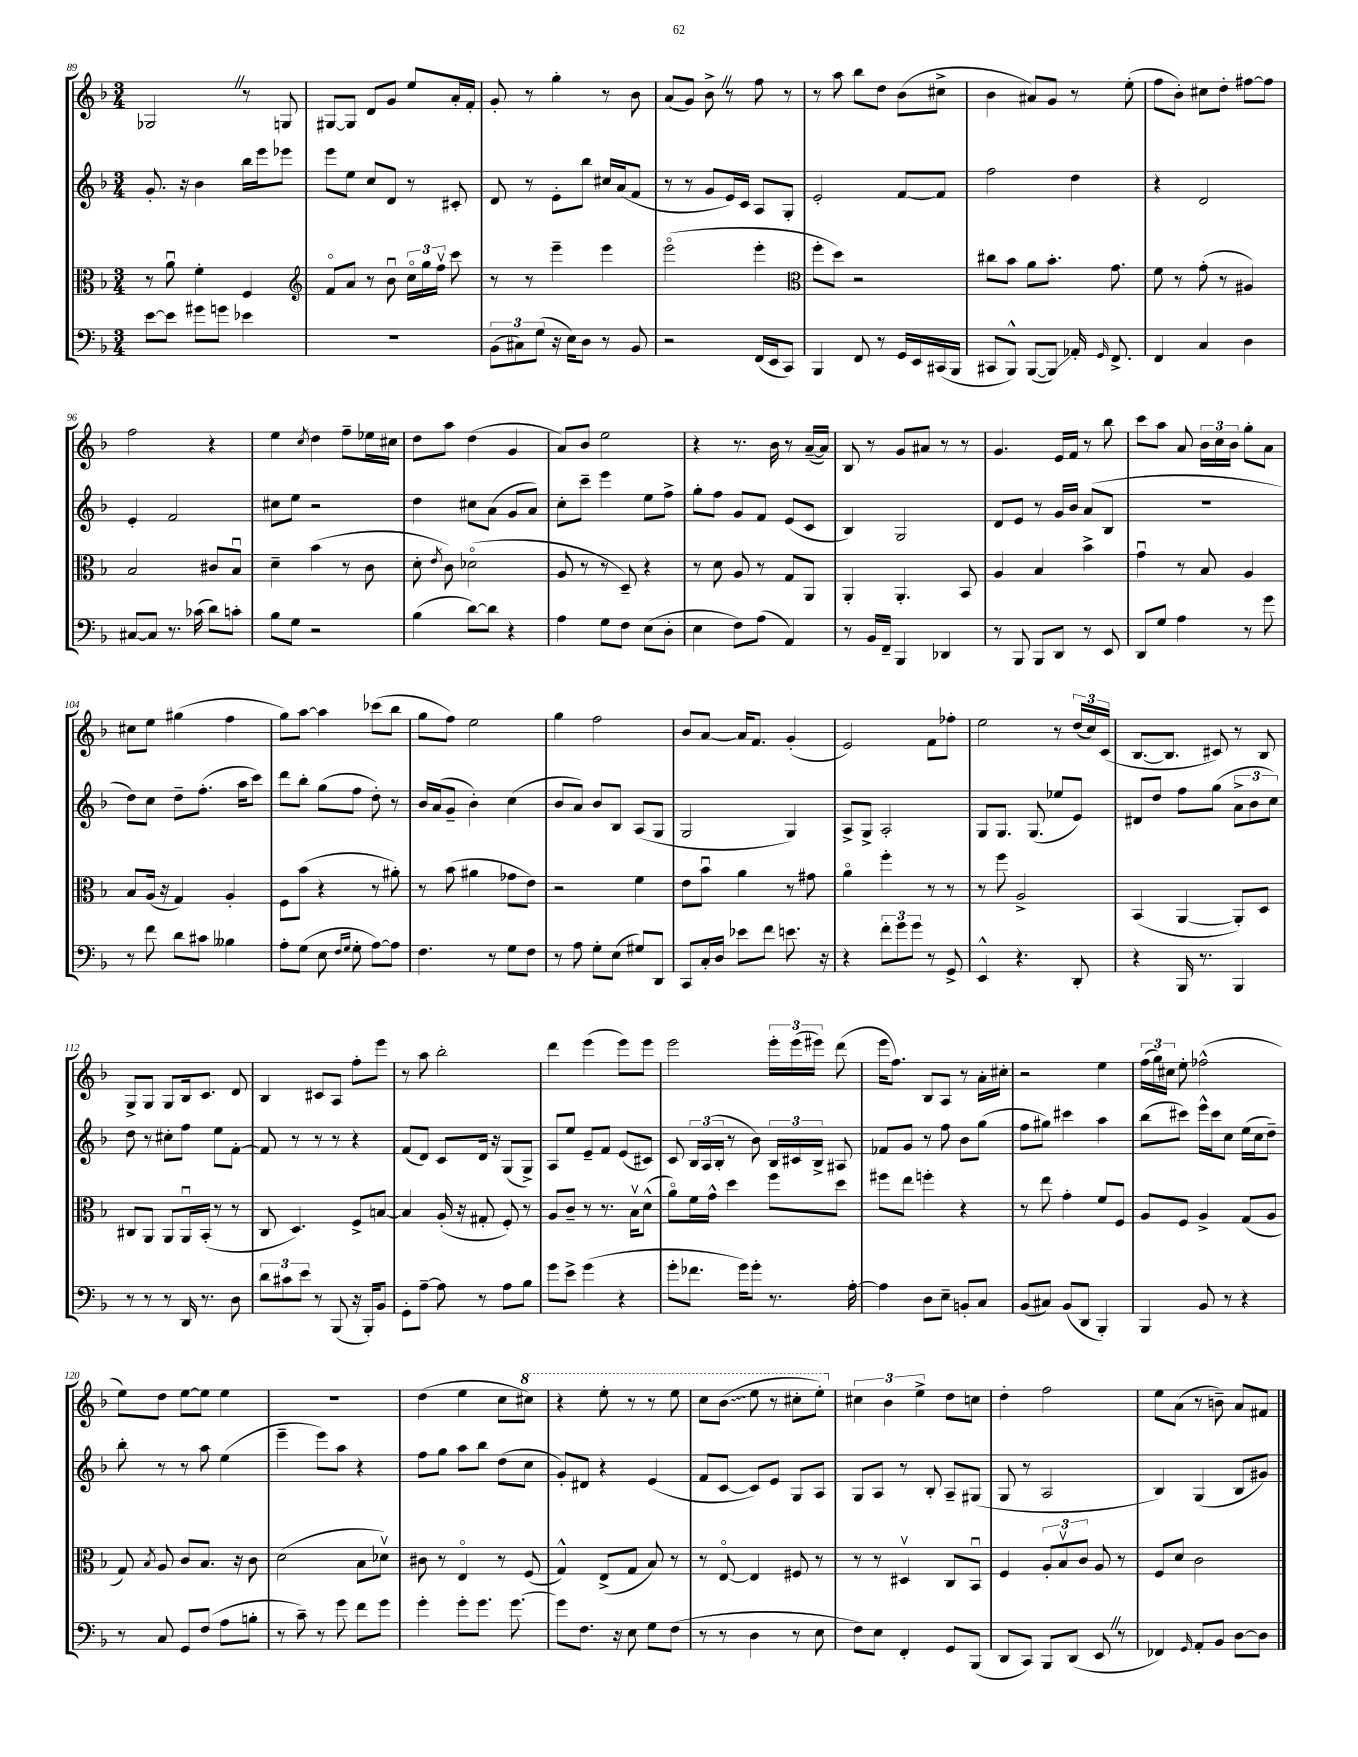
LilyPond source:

<<
\new StaffGroup <<
\new Staff = "s0" {
    \clef treble \key f \major \numericTimeSignature \time 3/4
    \autoBeamOff ges2 \once \override BreathingSign.text = \markup { \musicglyph "scripts.caesura.straight" } \breathe r8 g8 |
    gis8[~ gis8] d'8[ g'8] e''8[ a'16-. f'16]-. |
    g'8-. r8 g''4-. r8 bes'8 |
    a'8[( g'8]) bes'8-> \once \override BreathingSign.text = \markup { \musicglyph "scripts.caesura.straight" } \breathe r8 f''8 r8 |
    r8 a''8 bes''8[ d''8] bes'8[( cis''8]-> |
    bes'4 ais'8[) g'8] r8 e''8-.( |
    f''8[ bes'8]-.) cis''8[ d''8]-. fis''8[~ fis''8] |
    f''2 r4 |
    e''4 \acciaccatura { c''8 } d''4 f''8[-- ees''16 cis''16] |
    d''8[ a''8] d''4( g'4 |
    a'8[) bes'8] e''2 |
    r4 r8. bes'16 r8 a'16[~--( a'16]) |
    bes8 r8 g'8[ ais'8] r8 r8 |
    g'4. e'16[ f'16] r8 bes''8 |
    c'''8[ a''8] a'8 \tuplet 3/2 { bes'16[ c''16 bes'16] } g''8[-. a'8] |
    cis''8[ e''8] gis''4( f''4 |
    g''8[) a''8]~ a''4 ces'''8[( bes''8] |
    g''8[ f''8]) e''2 |
    g''4 f''2 |
    bes'8[ a'8]~ a'16[ f'8.] g'4-.( |
    e'2) f'8[ fes''8]-. |
    e''2 r8 \tuplet 3/2 { d''16[( c''16) c'16]( } |
    bes8.[~ bes8.] cis'8) r8 bes8 |
    g8[-> g8] g8[ bes16 c'8.] d'8 |
    bes4 cis'8[ a8] f''8[-. e'''8] |
    r8 a''8 bes''2-. |
    d'''4 e'''4( e'''8[) e'''8] |
    e'''2 \tuplet 3/2 { e'''16[-. e'''16( eis'''16]) } d'''8( |
    e'''16[ f''8.]) bes8[ a8] r8 a'16[-. cis''16]-. |
    r2 e''4 |
    \tuplet 3/2 { f''16[( g''16) cis''16] } e''8-. fes''2-^( |
    e''8[) d''8] e''8[~ e''8] e''4 |
    R2. |
    d''4( e''4 c''8[ \ottava #1 cis'''8]) |
    r4 e'''8-. r8 r8 e'''8 |
    c'''8[ \once \override Glissando.style = #'zigzag bes''8]\glissando( e'''8 r8 cis'''8[-. e'''8]-.) \ottava #0 |
    \tuplet 3/2 { cis''4 bes'4 e''4-> } d''8[ c''8] |
    d''4-. f''2 |
    e''8[ a'8]( r8 b'8--) a'8[ fis'8] \bar "|." |
}
\new Staff = "s1" {
    \clef treble \key f \major \numericTimeSignature \time 3/4
    \autoBeamOff g'8.-. r16 bes'4 bes''16[ e'''16 ees'''8] |
    e'''8[ e''8] c''8[ d'8] r8 cis'8-. |
    d'8 r8 e'8[-. bes''8] cis''16[ a'16( f'8] |
    r8 r8 g'8[ e'16) c'16] a8[ g8]-. |
    e'2-. f'8[~ f'8] |
    f''2 d''4 |
    r4 d'2 |
    e'4-. f'2 |
    cis''8[ e''8] r2 |
    d''4 cis''8[ a'8]( g'8[ a'8]) |
    c''8[-. c'''8]-- e'''4 e''8[ f''8]-> |
    g''8[-. f''8] g'8[ f'8] e'8[( c'8] |
    bes4) g2 |
    d'8[ e'8] r8 g'16[ bes'16] a'8[( bes8] |
    R2. |
    d''8[) c''8] d''8[-- f''8.]-.( a''16[ c'''8]) |
    d'''8[ bes''8]-. g''8[( f''8] d''8-.) r8 |
    bes'16[ a'16( g'8]-- bes'4-.) c''4( |
    bes'8[ a'8]) bes'8[ bes8] a8[( g8] |
    g2 g4) |
    a8[-> g8]-> a2-. |
    g8[ g8.] g8.( ees''8[ e'8]) |
    dis'8[ d''8] f''8[ g''8]( \tuplet 3/2 { a'8[-> bes'8 c''8]) } |
    d''8 r8 cis''8[-. f''8] e''8[ f'8]~-. |
    f'8 r8 r8 r8 r4 |
    f'8[( d'8]) c'8[ d'16] r16 g8[( g8]->) |
    a8[ e''8] e'8[-- f'8] e'8[( cis'8]) |
    c'8 \tuplet 3/2 { bes16[ a16( bes16]-. } r8 bes'8) \tuplet 3/2 { bes16[ cis'16 bes16]-> } ais8 |
    fes'8[ g'8] r8 f''8 bes'8[ g''8]( |
    f''8[ gis''8]) cis'''4 a''4 |
    bes''8[( cis'''8]) e'''16[-^ cis'''16 c''8] e''16[( c''16 d''8]--) |
    bes''8-. r8 r8 a''8 e''4( |
    e'''4-- e'''8[) a''8] r4 |
    f''8[ g''8] a''8[ bes''8] d''8[( c''8] |
    g'8[-.) dis'8] r4 e'4( |
    f'8[ c'8]~ c'8[) e'8] g8[ a8] |
    g8[ a8] r8 bes8-. a8[-- gis8]( |
    g8 r8 a2 |
    bes4) g4( bes8[ gis'8]) \bar "|." |
}
\new Staff = "s2" {
    \clef alto \key f \major \numericTimeSignature \time 3/4
    \autoBeamOff r8 a'8\downbow f'4-. f4 |
    \clef treble f'8[\flageolet a'8] r8 bes'8\downbow \tuplet 3/2 { c''16[\flageolet g''16 f''16]\upbow } c'''8 |
    r8 r8 e'''4-- e'''4 |
    e'''2\flageolet( e'''4-. |
    \clef alto f''8[-. d''8]) r2 |
    cis''8[ bes'8] a'8[ bes'8.]-. g'8. |
    f'8 r8 g'8-.( r8 ais4) |
    bes2 cis'8[ bes8]\downbow |
    d'4-- bes'4( r8 c'8 |
    d'8-. \acciaccatura { e'8 } c'8) des'2\flageolet( |
    a8 r8 r8 d8--) r4 |
    r8 d'8 a8 r8 g8[ a,8] |
    a,4-. a,4.-. bes,8 |
    a4 bes4 bes'4-> |
    g'4\downbow r8 bes8 a4 |
    bes8[ a16]( r16 g4) a4-. |
    f8[ bes'8]( r4 r8 ais'8-.) |
    r8 bes'8( ais'4 ges'8[ e'8]) |
    r2 f'4 |
    e'8[ bes'8]\downbow a'4 r8 gis'8 |
    a'4\flageolet f''4-. r8 r8 |
    r8 f''8 a2-> |
    bes,4( a,4~ a,8[-.) d8] |
    cis8[ a,8] a,8[ a,16\downbow bes,16]-.( r8 r8 |
    c8 d4.) f8[-> b8]~ |
    b4 a16-.( r16 gis8-. f8-.) r8 |
    a8[ c'8]-- r8 r8. bes16[\upbow d'8]-^( |
    a'8[\flageolet) f'16 g'16]-^ d''4 f''8[ d''8] |
    fis''8[ e''8] f''4-. r4 |
    r8 e''8 g'4-. f'8[ f8] |
    a8[ f8] a4-> g8[( a8] |
    g8) \acciaccatura { bes8 } a8 c'8[ bes8.] r16 c'8 |
    d'2( bes8[ des'8]\upbow) |
    cis'8 r8 e4\flageolet r8 f8( |
    g4-^) e8[->( g8] bes8) r8 |
    r8 e8~\flageolet e4 fis8 r8 |
    r8 r8 dis4\upbow c8[ bes,8]\downbow |
    f4 \tuplet 3/2 { a8[-. bes8\upbow c'8] } a8 r8 |
    f8[ d'8] c'2 \bar "|." |
}
\new Staff = "s3" {
    \clef bass \key f \major \numericTimeSignature \time 3/4
    \autoBeamOff e'8[~ e'8] gis'8[ g'8] ees'4 |
    R2. |
    \tuplet 3/2 { bes,8[( cis8) g8]( } r16 e16[) d8] r8 bes,8 |
    r2 f,16[( e,16 c,8]) |
    bes,,4 f,8 r8 g,16[ e,16 cis,16( bes,,16] |
    cis,8[ bes,,8]-^) bes,,8[~( bes,,8]\glissando) aes,16-. \grace { g,16 } f,8.-> |
    f,4 c4 d4 |
    cis8[~ cis8] r8. ces'16( d'8[) c'8]-. |
    bes8[ g8] r2 |
    bes4( d'8[~) d'8] r4 |
    a4 g8[ f8] e8[( d8]-. |
    e4 f8[) a8]( a,4) |
    r8 bes,16[ f,16]-- bes,,4 des,4 |
    r8 bes,,8 bes,,8[ d,8] r8 e,8 |
    d,8[ g8] a4 r8 g'8 |
    r8 f'8 d'8[ cis'8] beses4 |
    a8[-. g8]( e8 \grace { f16[ g16] } g8-. a8[~) a8] |
    f4. r8 g8[ f8] |
    r8 a8 g8[-. e8]( gis8[) d,8] |
    c,8[ c16-. d16] ees'8[ f'8] e'8. r16 |
    r4 \tuplet 3/2 { f'8[-. g'8 g'8] } r8 g,8-> |
    e,4-^ r4. d,8-. |
    r4 bes,,16 r8. bes,,4 |
    r8 r8 r8 d,16 r8. d8 |
    \tuplet 3/2 { d'8[ cis'8 e'8] } r8 bes,,8( r16 bes,,16[-.) bes,8] |
    g,8[-. a8]~-- a8 r8 a8[ bes8] |
    g'8[ e'8]-> g'4( r4 |
    g'8[-. fes'8.] g'16[) g'8]-. r8. a16~-. |
    a4 d8[ e8]-- b,8[-. c8] |
    bes,8[( cis8]) bes,8[( d,8] bes,,4-.) |
    bes,,4 bes,8 r8 r4 |
    r8 c8 g,8[ f8]( a8[ b8]-. |
    r8 c'8--) r8 g'8 f'8[ g'8] |
    g'4-. g'8[-. g'8.] g'8.~ |
    g'8[ f8.] r16 e8 g8[ f8]( |
    r8 r8 d4 r8 e8 |
    f8[) e8] f,4-. g,8[ bes,,8]( |
    d,8[ c,8]) bes,,8[ d,8]( e,8 \once \override BreathingSign.text = \markup { \musicglyph "scripts.caesura.straight" } \breathe r8 |
    fes,4) \grace { g,16 } a,8[-. bes,8] d8[~ d8] \bar "|." |
}
>>
>>
\layout { \context { \Score currentBarNumber = #89 } }
